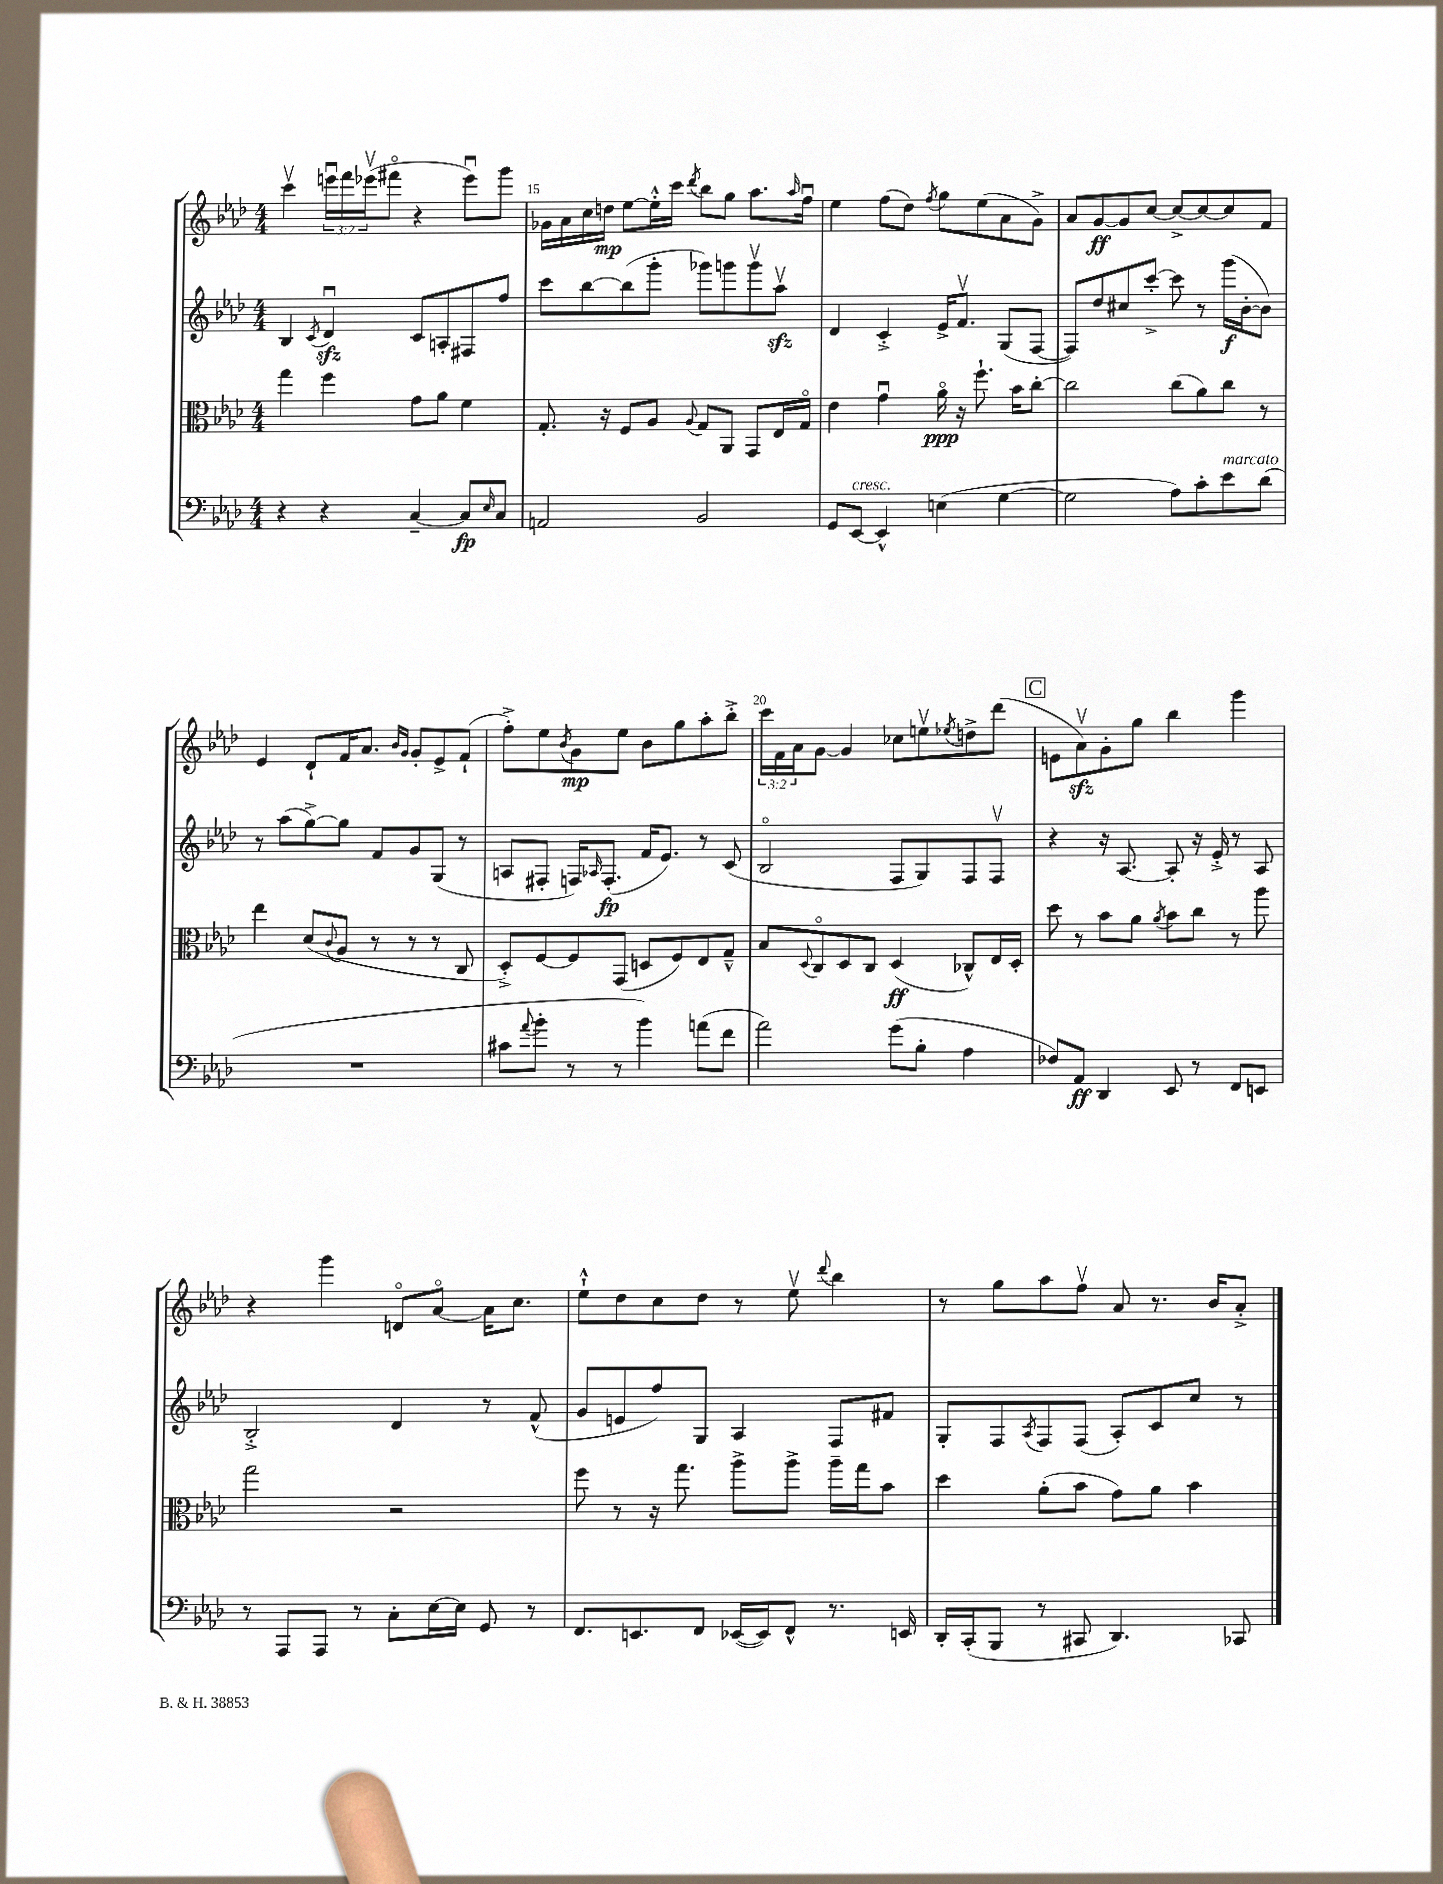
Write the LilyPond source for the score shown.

<<
\new StaffGroup <<
\new Staff = "s0" {
    \clef treble \key aes \major \numericTimeSignature \time 4/4 \override Staff.TupletNumber.text = #tuplet-number::calc-fraction-text
    c'''4\upbow \tuplet 3/2 { e'''16\downbow f'''16 ees'''16\upbow( } fis'''8\flageolet r4 ees'''8\downbow) g'''8 |
    ges'16 aes'16 c''16 d''16\mp ees''8~ ees''16-.-^ c'''16 \acciaccatura { des'''8 } bes''8 g''8 aes''8. \grace { aes''16 } f''16\downbow |
    ees''4 f''8( des''8) \acciaccatura { f''8 } g''8 ees''8( aes'8 g'8->) |
    aes'8 g'8~\ff g'8 c''8~ c''8~-> c''8~ c''8 f'8 |
    ees'4 des'8-! f'16 aes'8. \grace { bes'16 g'16 } g'8-. ees'8-> f'8-!( |
    f''8-.->) ees''8 \acciaccatura { bes'8 } g'8\mp ees''8 bes'8 g''8 aes''8-. bes''8-.-> |
    \tuplet 3/2 { c'''16 f'16 aes'16 } g'8~ g'4 ces''8 e''8\upbow \acciaccatura { ees''8 } d''8-> des'''8( |
    \mark \markup { \box "C" } e'8 aes'8\upbow\sfz) g'8-. g''8 bes''4 g'''4 |
    r4 g'''4 d'8\flageolet aes'8~\flageolet aes'16 c''8. |
    ees''8-!-^ des''8 c''8 des''8 r8 ees''8\upbow \appoggiatura { des'''8 } bes''4 |
    r8 g''8 aes''8 f''8\upbow aes'8 r8. bes'16 aes'8-.-> \bar "|." |
}
\new Staff = "s1" {
    \clef treble \key aes \major \numericTimeSignature \time 4/4
    bes4 \acciaccatura { c'8 } des'4\downbow\sfz c'8 a8-. fis8 f''8 |
    c'''8 bes''8~ bes''8( g'''8-. ges'''8) g'''8 g'''8\upbow aes''8\upbow\sfz |
    des'4 c'4-.-> ees'16-> f'8.\upbow g8( f8~ |
    f8) des''8 cis''8 c'''8~-.-> c'''8 r8 g'''16\f( bes'16~-. bes'8) |
    r8 aes''8( g''8~->) g''8 f'8 g'8 g8( r8 |
    a8 fis8-. f16) \grace { aes16 } f8.-.\fp( f'16 ees'8.) r8 c'8( |
    bes2\flageolet f8 g8) f8 f8\upbow |
    \mark \markup { \box "C" } r4 r16 aes8.~ aes8-. r16 ees'16-.-> r8 aes8 |
    bes2-.-> des'4 r8 f'8-^( |
    g'8 e'8 f''8) g8 aes4 f8 fis'8 |
    g8-. f8 \acciaccatura { aes8 } f8 f8( aes8-.) c'8 c''8 r8 \bar "|." |
}
\new Staff = "s2" {
    \clef alto \key aes \major \numericTimeSignature \time 4/4
    g''4 f''4 g'8 aes'8 f'4 |
    g8.-. r16 f8 aes8 \appoggiatura { aes8 } g8 aes,8 g,8 ees16 g16\flageolet |
    ees'4 g'4\downbow aes'16\flageolet\ppp r16 f''8.-! bes'16 c''8~-. |
    c''2 c''8( aes'8) c''8 r8 |
    ees''4 des'8( \appoggiatura { c'8 } aes8 r8 r8 r8 c8 |
    des8-.->) f8~ f8 g,8( d8 f8) ees8 g8---^ |
    bes8 \appoggiatura { des8 } c8\flageolet des8 c8 des4\ff( ces8-^) ees16 des16-. |
    \mark \markup { \box "C" } des''8 r8 bes'8 aes'8 \acciaccatura { aes'8 } bes'8 c''8 r8 aes''8 |
    g''2 r2 |
    f''8 r8 r16 g''8. aes''8-> aes''8-> aes''16-- g''16 bes'8 |
    des''4 aes'8-.( bes'8 g'8) aes'8 bes'4 \bar "|." |
}
\new Staff = "s3" {
    \clef bass \key aes \major \numericTimeSignature \time 4/4
    r4 r4 c4~-- c8\fp \grace { ees16 } c8 |
    a,2 bes,2 |
    g,8 ees,8~^\markup { \italic "cresc." } ees,4-^ e4( g4~ |
    g2 aes8) c'8-. ees'8^\markup { \italic "marcato" } des'8( |
    R1 |
    cis'8 \appoggiatura { aes'8 } bes'8-. r8 r8 bes'4) a'8( f'8 |
    aes'2) g'8( bes8-. aes4 |
    \mark \markup { \box "C" } fes8) aes,8\ff des,4 ees,8 r8 f,8 e,8 |
    r8 aes,,8 aes,,8 r8 c8-. ees16~ ees16 g,8 r8 |
    f,8. e,8. f,8 ees,16~( ees,16) f,8-^ r8. e,16 |
    des,16-. c,16-.( bes,,8 r8 cis,8 des,4.) ces,8 \bar "|." |
}
>>
>>
\layout { \context { \Score currentBarNumber = #14 \override BarNumber.break-visibility = ##(#f #t #t) barNumberVisibility = #(every-nth-bar-number-visible 5) } }
